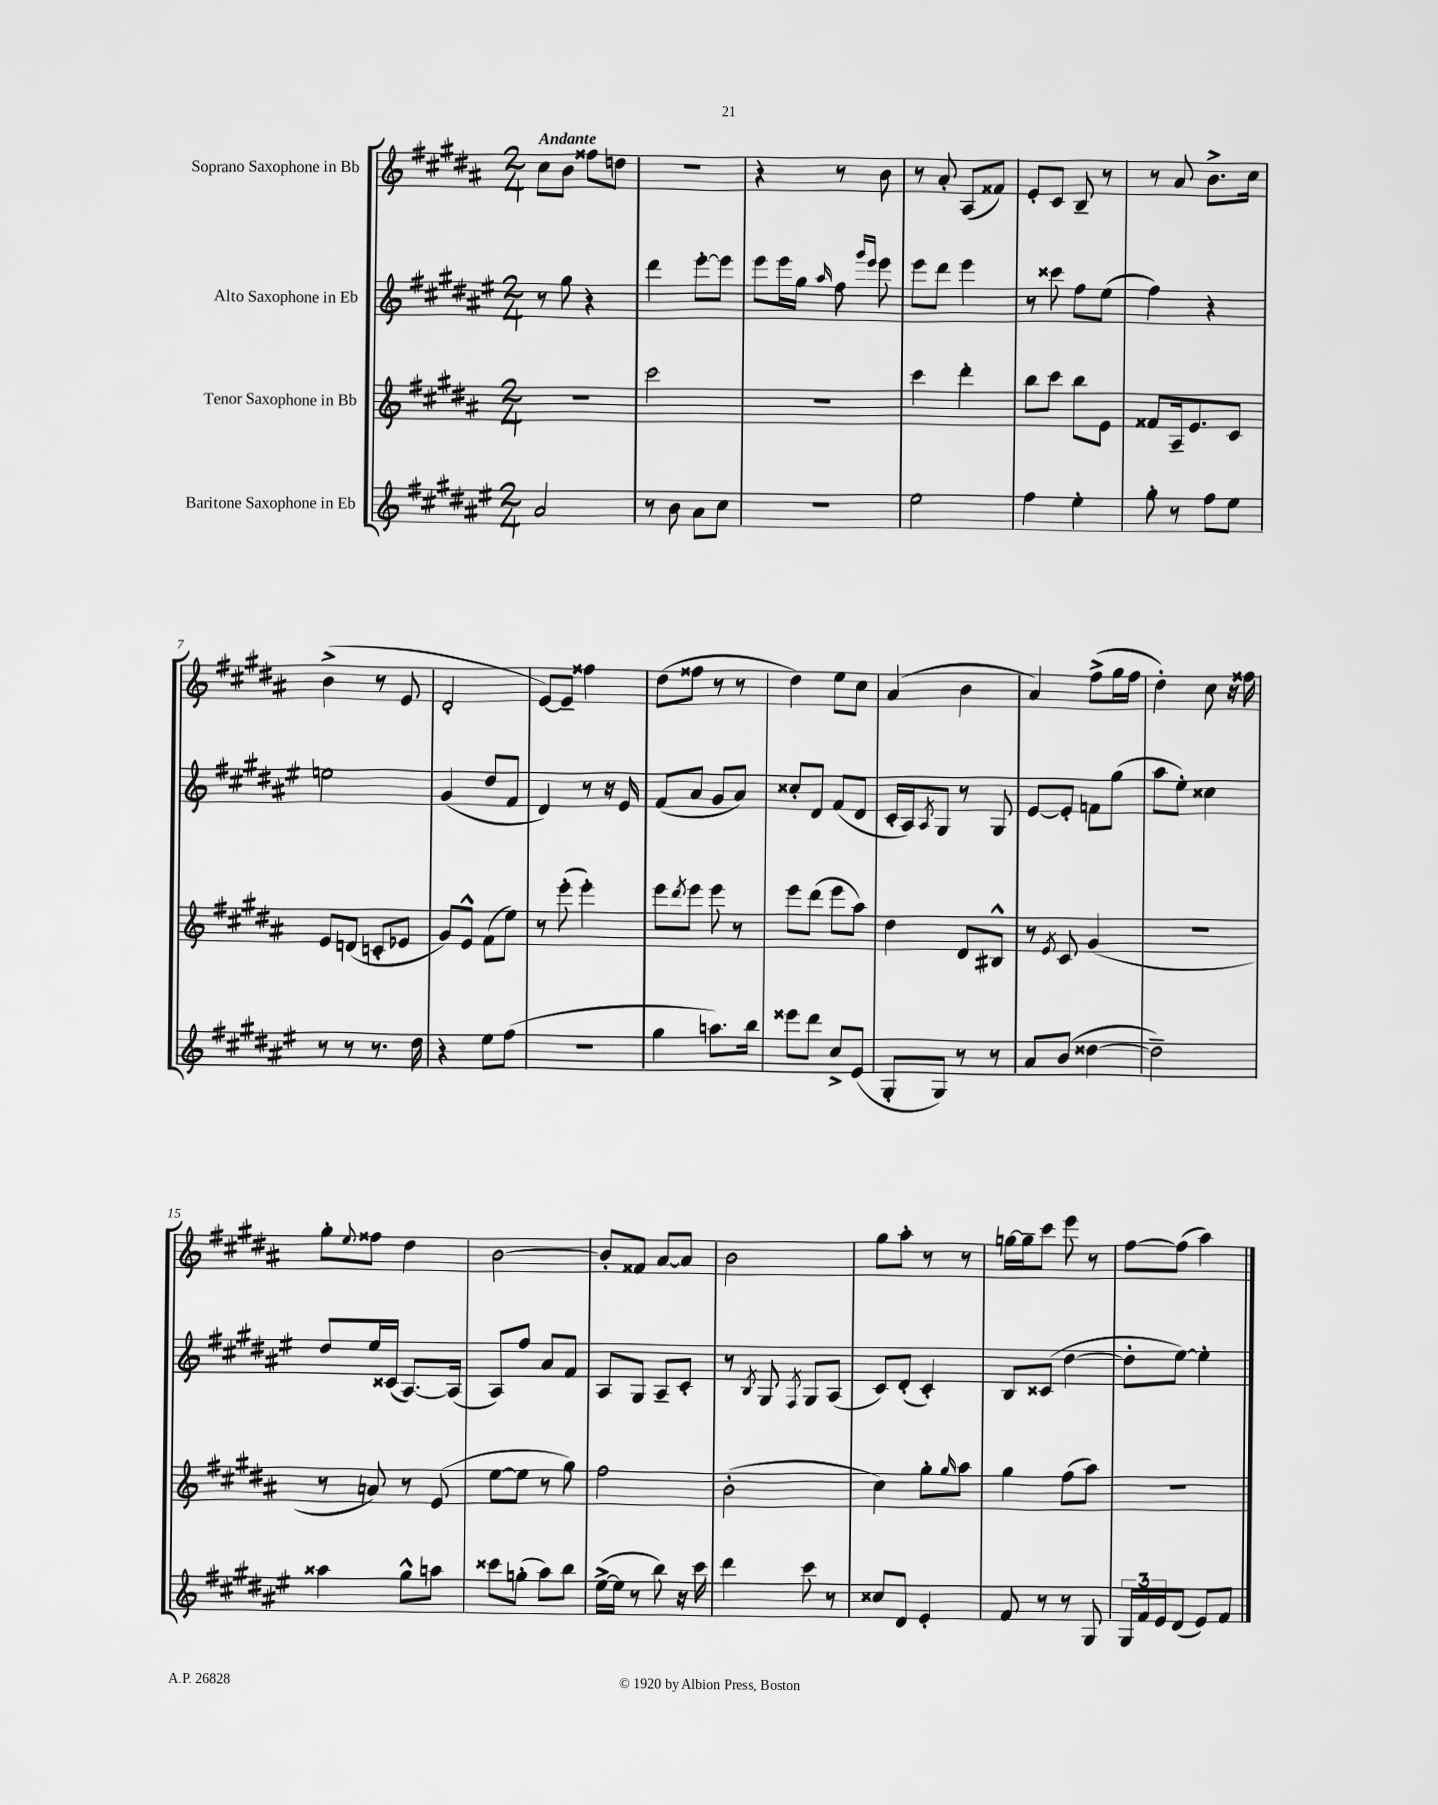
<<
\new StaffGroup <<
\new Staff = "s0" \with { instrumentName = "Soprano Saxophone in Bb" } {
    \clef treble \key b \major \numericTimeSignature \time 2/4 \tempo "Andante"
    cis''8 b'8 fisis''8 d''8 |
    r2 |
    r4 r8 b'8 |
    r8 ais'8-. ais8( fisis'8) |
    e'8-. cis'8 b8-- r8 |
    r8 ais'8 b'8.-> cis''16 |
    b'4->( r8 e'8 |
    dis'2-. |
    e'8~) e'8-- fisis''4 |
    dis''8( fisis''8 r8 r8 |
    dis''4) e''8 cis''8 |
    ais'4( b'4 |
    ais'4) fis''8->( gis''16 fis''16 |
    dis''4-.) cis''8 r16 fisis''16 |
    gis''8-. \appoggiatura { e''8 } fisis''8 dis''4 |
    b'2~ |
    b'8-. fisis'8 ais'8~ ais'8 |
    b'2 |
    gis''8 ais''8-. r8 r8 |
    g''16~ g''16-- cis'''8 e'''8 r8 |
    fis''8~ fis''8( ais''4) \bar "|." |
}
\new Staff = "s1" \with { instrumentName = "Alto Saxophone in Eb" } {
    \clef treble \key fis \major \numericTimeSignature \time 2/4
    r8 gis''8 r4 |
    dis'''4 eis'''8~-. eis'''8 |
    eis'''8 eis'''16 gis''16 \grace { ais''16 } fis''8 \grace { gis'''16 eis'''16 } eis'''8 |
    eis'''8 dis'''8 eis'''4 |
    r8 cisis'''8 fis''8 eis''8( |
    fis''4) r4 |
    e''2 |
    gis'4( dis''8 fis'8 |
    dis'4) r8 r16 eis'16 |
    fis'8( ais'8 gis'8 ais'8) |
    cisis''8-. dis'8 fis'8( dis'8 |
    cis'16-. ais16) \acciaccatura { ais8 } gis8 r8 gis8 |
    eis'8~ eis'8-. f'8 gis''8( |
    ais''8 eis''8-.) cisis''4 |
    dis''8 eis''16 cisis'16( ais8.~) ais16( |
    ais8) fis''8 ais'8 fis'8 |
    ais8 gis8 ais8-- cis'8-. |
    r8 \acciaccatura { b8 } gis8 \acciaccatura { fis8 } gis8 ais8( |
    cis'8) dis'8-.( cis'4-.) |
    b8 cisis'8( dis''4~ |
    dis''8-. eis''8~) eis''4-. \bar "|." |
}
\new Staff = "s2" \with { instrumentName = "Tenor Saxophone in Bb" } {
    \clef treble \key b \major \numericTimeSignature \time 2/4
    R2 |
    cis'''2 |
    R2 |
    cis'''4 dis'''4-. |
    b''8 cis'''8 b''8 e'8 |
    fisis'8 ais16-- e'8. cis'8 |
    e'8 d'8( c'8-. ees'8 |
    gis'8) e'8-^ fis'8( e''8) |
    r8 e'''8-.( e'''4-.) |
    e'''8 \acciaccatura { dis'''8 } e'''8 e'''8 r8 |
    e'''8 dis'''8( e'''8 ais''8) |
    dis''4 dis'8 bis8-^ |
    r8 \acciaccatura { e'8 } cis'8 gis'4( |
    R2 |
    r8 a'8) r8 e'8( |
    e''8~ e''8 r8 gis''8) |
    fis''2 |
    b'2-.( |
    cis''4) gis''8-. \grace { gis''16 } ais''8 |
    gis''4 fis''8( ais''8) |
    R2 \bar "|." |
}
\new Staff = "s3" \with { instrumentName = "Baritone Saxophone in Eb" } {
    \clef treble \key fis \major \numericTimeSignature \time 2/4
    ais'2 |
    r8 b'8 ais'8 cis''8 |
    R2 |
    eis''2 |
    fis''4 eis''4-. |
    gis''8-. r8 fis''8 eis''8 |
    r8 r8 r8. dis''16 |
    r4 eis''8 fis''8( |
    r2 |
    gis''4 a''8.) b''16 |
    eisis'''8 dis'''8 cis''8-> eis'8( |
    gis8-. gis8) r8 r8 |
    ais'8 b'8( disis''4~ |
    disis''2--) |
    aisis''4 gis''8-^ a''8 |
    cisis'''8 g''8-.( ais''8) b''8 |
    eis''16~->( eis''16 r8 b''8) r16 cis'''16 |
    dis'''4 cis'''8 r8 |
    cisis''8 dis'8 eis'4-. |
    fis'8 r8 r8 gis8 |
    \tuplet 3/2 { gis16 fis'16 eis'16 } dis'8( eis'8) fis'8 \bar "|." |
}
>>
>>
